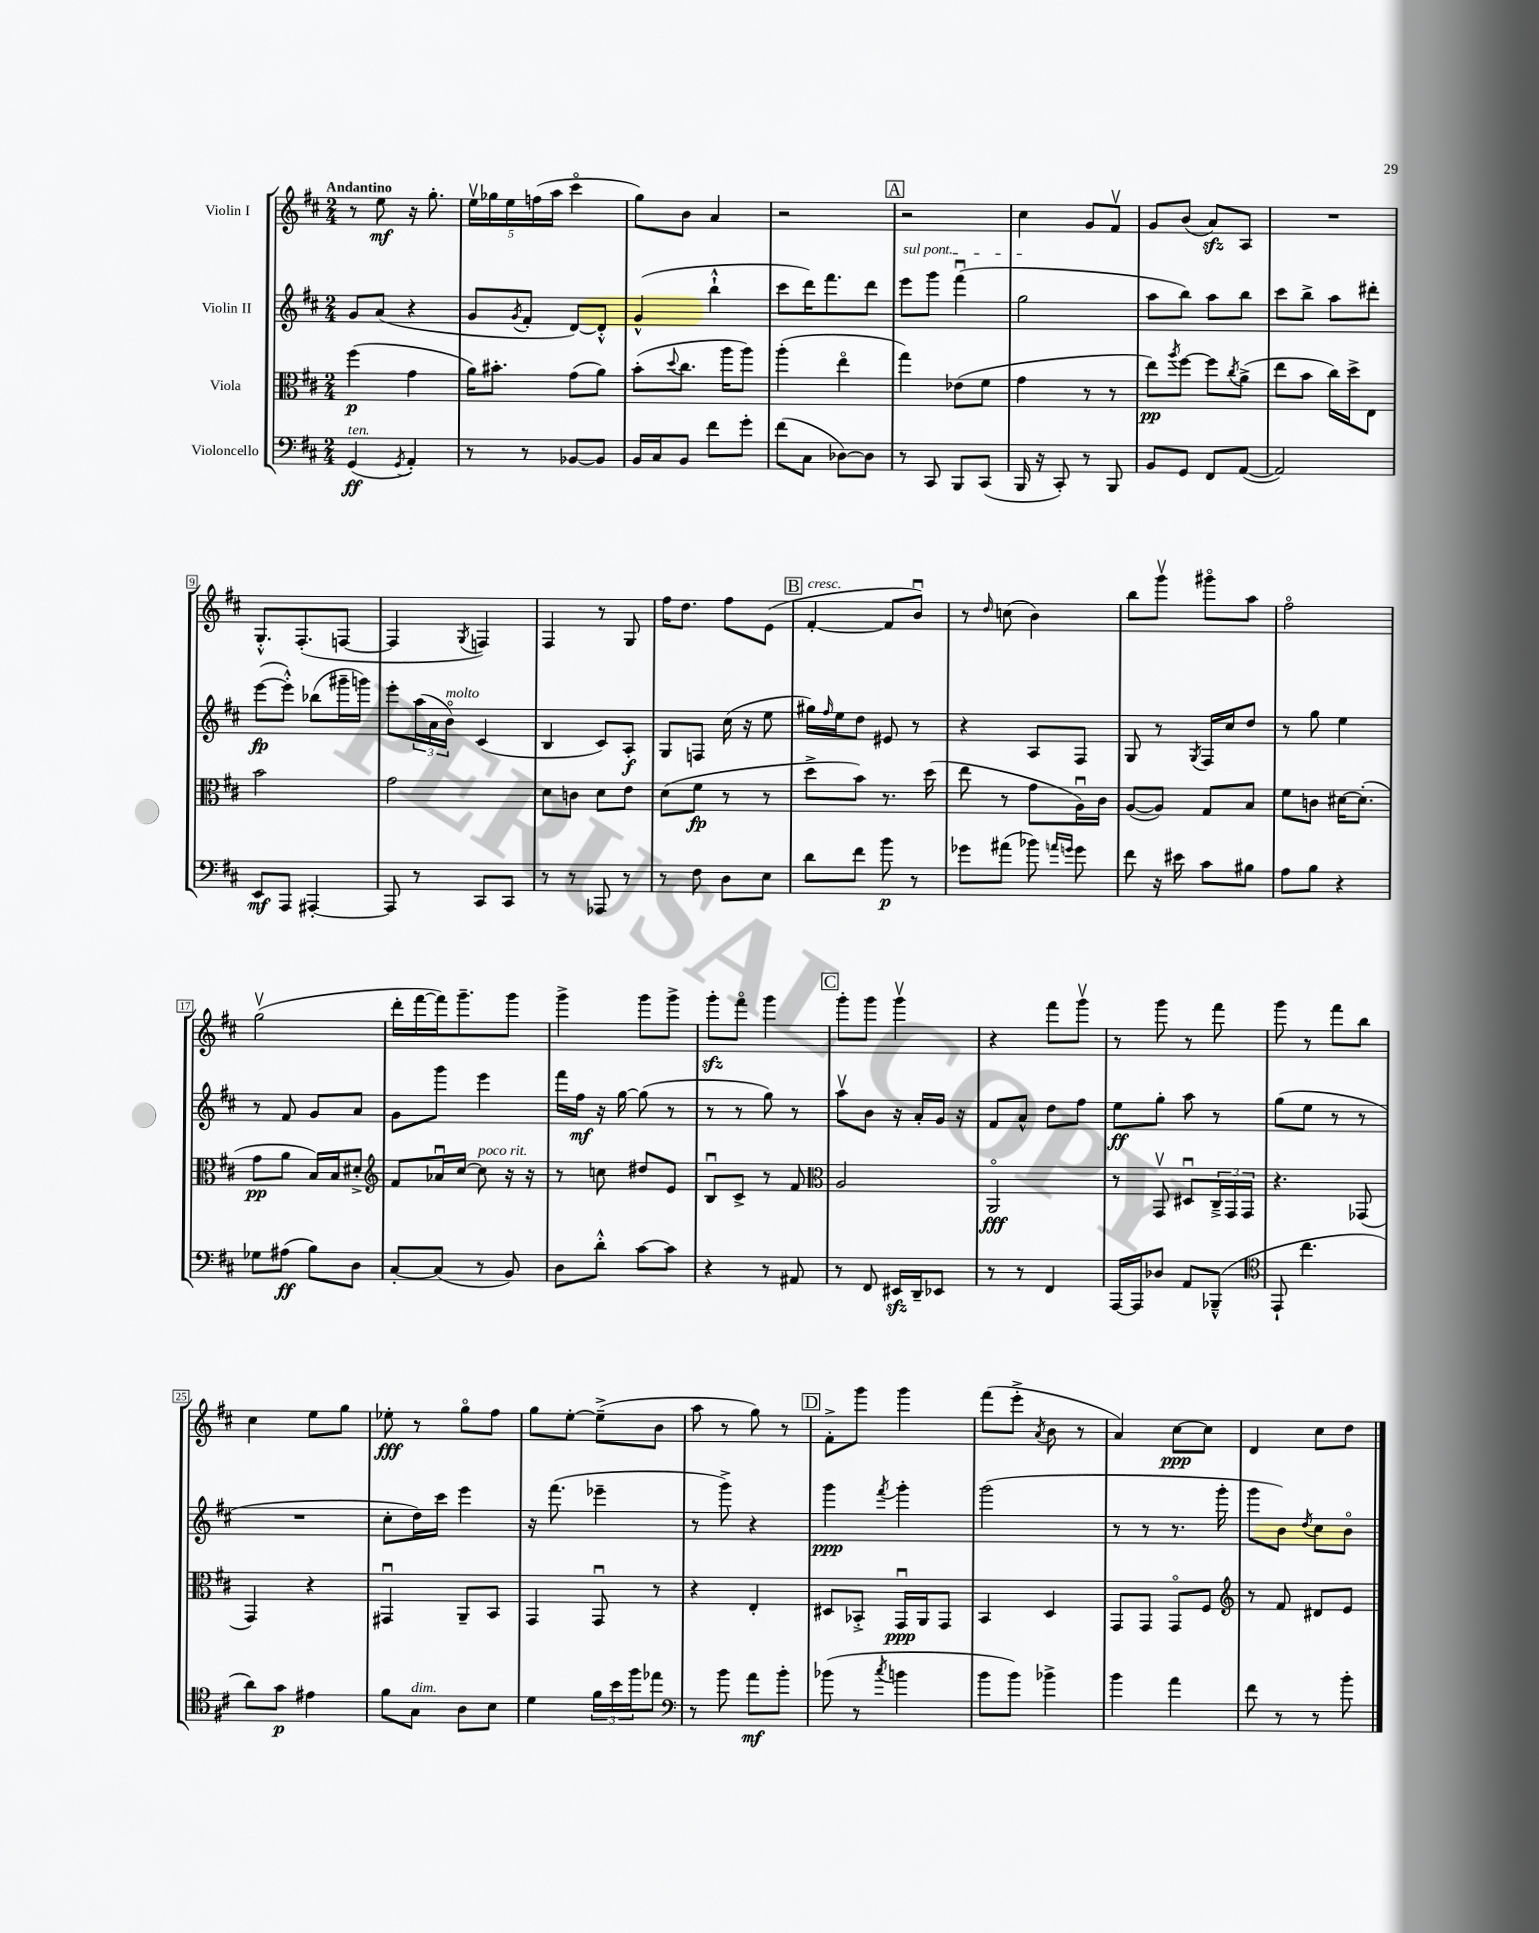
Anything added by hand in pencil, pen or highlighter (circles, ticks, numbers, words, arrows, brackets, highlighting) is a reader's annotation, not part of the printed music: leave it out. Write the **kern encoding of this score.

**kern	**kern	**kern	**kern
*staff4	*staff3	*staff2	*staff1
*clefF4	*clefC3	*clefG2	*clefG2
*k[f#c#]	*k[f#c#]	*k[f#c#]	*k[f#c#]
*M2/4	*M2/4	*M2/4	*M2/4
(4GG	(4ff#	8g	8r
.	.	(8a	8ee
8qGG	.	.	.
4AA')	4g	4r	16r
.	.	.	8.gg'
=	=	=	=
8r	16a)	8g	20eev
.	.	.	20gg-
.	8.b#'	.	.
.	.	.	20ee
.	.	8qg	.
8r	.	8f#'	.
.	.	.	(20ff
.	.	.	20aa
[8BB-	(8g	[8d)	4ccc#o
8BB-]	8a)	8d'^^]	.
=	=	=	=
16BB	(8b'	(4g^^	8gg)
16C#	.	.	.
.	8qqdd	.	.
8BB	8.cc#	.	8b
8f#	.	4bb`^^	4a
.	16aa	.	.
8g'	8aa)	.	.
=	=	=	=
(8f#	(4aa'	8ccc#	2r
8C#	.	16ddd)	.
.	.	8.fff#	.
[8D-)	4eeo	.	.
8D-]	.	8ddd	.
=	=	=	=
8r	4gg)	8eee	2r
8CC#	.	8ggg	.
8BBB	(8e-	(4fff#u	.
(8CC#	8f#	.	.
=	=	=	=
16BBB	4g	2gg	4cc#
16r	.	.	.
8CC#')	.	.	.
8r	8r	.	8g
8BBB	8r	.	8f#v
=	=	=	=
8BB	8ee)	8aa	8g
.	8qaa	.	.
8GG	[8ff#	8bb)	(8b
8FF#	8ff#]	8aa	8a)
.	8qcc#	.	.
([8AA	(8a^	8bb	8A
=	=	=	=
2AA])	8ee	8ccc#	2r
.	8b	8bb^	.
.	16cc#)	8aa	.
.	16dd^	.	.
.	8E	8ddd#'	.
=	=	=	=
8EE	2b	([8eee	8.G'^^
8AAA	.	8eee'^^])	.
.	.	.	(8.F#'
[4AAA#'	.	(8bb-	.
.	.	16ggg#~	[8F
.	.	16ggg)	.
=	=	=	=
8AAA#]	2g	8eee'	4F]
8r	.	(24aa	.
.	.	24a	.
.	.	24bo)	.
.	.	.	8qG
8CC#	.	(4c#	4F)
8CC#	.	.	.
=	=	=	=
8r	8d	4B	4F#
8r	8c	.	.
8AAA-	8d	8c#)	8r
8r	8e	8A'	8G
=	=	=	=
8r	(8d	8G	16ff#
.	.	.	8.dd
8F#	8f#	8F	.
8D	8r	(16cc#	8ff#
.	.	16r	.
8E	8r	8ee	(8e
=	=	=	=
8d	8dd^	16gg#)	[4f#'
.	.	16qqff#	.
.	.	16ee	.
8f#	8b)	8dd	.
8b	8.r	8e#	8f#]
8r	.	8r	8bu)
.	(16dd	.	.
=	=	=	=
8g-	8ee	4r	8r
.	.	.	16qqdd
(8a#	8r	.	(8cc
8b-)	8g	8A	4b)
16qqa	.	.	.
16qqg	.	.	.
8g	16Au)	8F#	.
.	16c#	.	.
=	=	=	=
8f#	([8A	8G	8bb
16r	8A])	8r	8gggv
16e#	.	.	.
.	.	8qG	.
8c#	8G	16F#	8ggg#o
.	.	16cc#	.
8B#	8B	8dd	8aa
=	=	=	=
8A	8f#	8r	2ff#o
8B	8c	8gg	.
4r	[16d#	4ee	.
.	(8.d#']	.	.
=	=	=	=
8G-	8g	8r	(2ggv
(8A#	8a	8f#	.
8B)	16B)	8g	.
.	16B	.	.
8D	8d#'^	8a	.
=	=	=	=
*	*clefG2	*	*
[8C#'	8f#	8g	16ddd'
.	.	.	[16fff#
(8C#]	16a-u	8ggg	16fff#])
.	[16cc#	.	8.ggg~
8r	8cc#]	4eee	.
8BB)	16r	.	8ggg
.	16r	.	.
=	=	=	=
8D	8r	16fff#	4ggg^
.	.	16ff#	.
8d'^^	8cc	16r	.
.	.	[16gg	.
[8c#	8dd#	(8gg]	8ggg
8c#]	8e	8r	8ggg^
=	=	=	=
4r	8Bu	8r	8ggg'
.	8c#^	8r	8fff#o
8r	8r	8gg)	4ggg
8AA#	8f#	8r	.
=	=	=	=
*	*clefC3	*	*
8r	2A	8aav	8ggg'
8FF#	.	8b	8ggg
16EE#	.	16r	4gggv
16DD~	.	16a'	.
8EE-	.	16g	.
.	.	16r	.
=	=	=	=
8r	2AAo	8f#	4r
8r	.	8a^^	.
4FF#	.	8dd	8fff#
.	.	8ff#	8gggv
=	=	=	=
[16AAA	8r	8ee	8r
16AAA]	.	.	.
8D-	8GGv	8gg'	8ggg
8AA	8D#u	8aa	8r
(8BBB-~^^	24C#~^	8r	8fff#
.	24GG	.	.
.	24GG	.	.
=	=	=	=
*clefC4	*	*	*
8EE`	4.r	(8gg	8ggg
4.cc#	.	8ee	8r
.	.	8r	8fff#
.	(8GG-	8r	8bb
=	=	=	=
8a)	4GG)	2r	4cc#
8g	.	.	.
4e#	4r	.	8ee
.	.	.	8gg
=	=	=	=
8f#	4GG#u	8cc#'	8ee-'
8G	.	16dd)	8r
.	.	16ccc#	.
8A	8AA~	4eee	8ggo
8B	8BB	.	8ff#
=	=	=	=
4d	4GG	16r	8gg
.	.	(8.fff#	.
.	.	.	[8ee'
24f#	8GGu	4eee-~	(8ee~^]
24b	.	.	.
24ff#	.	.	.
8ee-	8r	.	8b
=	=	=	=
*clefF4	*	*	*
8r	4r	8r	8aa
8b	.	8ggg^)	8r
8a	4E'	4r	8gg)
8b'	.	.	8r
=	=	=	=
(8b-	8D#	4ggg	8f#'^
8r	8BB-'^	.	8ggg
8qcc#	.	8qfff#	.
4b	16GGu	4ggg'	4ggg
.	16AA	.	.
.	8GG	.	.
=	=	=	=
8b	4BB	(2ggg	(8fff#
8b)	.	.	8eee'^
.	.	.	8qa
4b-^	4D	.	8b
.	.	.	8r
=	=	=	=
4b	8GG	8r	4a)
.	8GG	8r	.
4a	8GGo	8.r	[8cc#
.	8F#	.	8cc#]
.	.	16ggg'	.
=	=	=	=
*	*clefG2	*	*
8f#	8r	8ggg	4d
8r	8f#	8b)	.
.	.	8qdd	.
8r	8d#	8cc#	8cc#
8b'	8e	8bo	8dd
==	==	==	==
*-	*-	*-	*-
